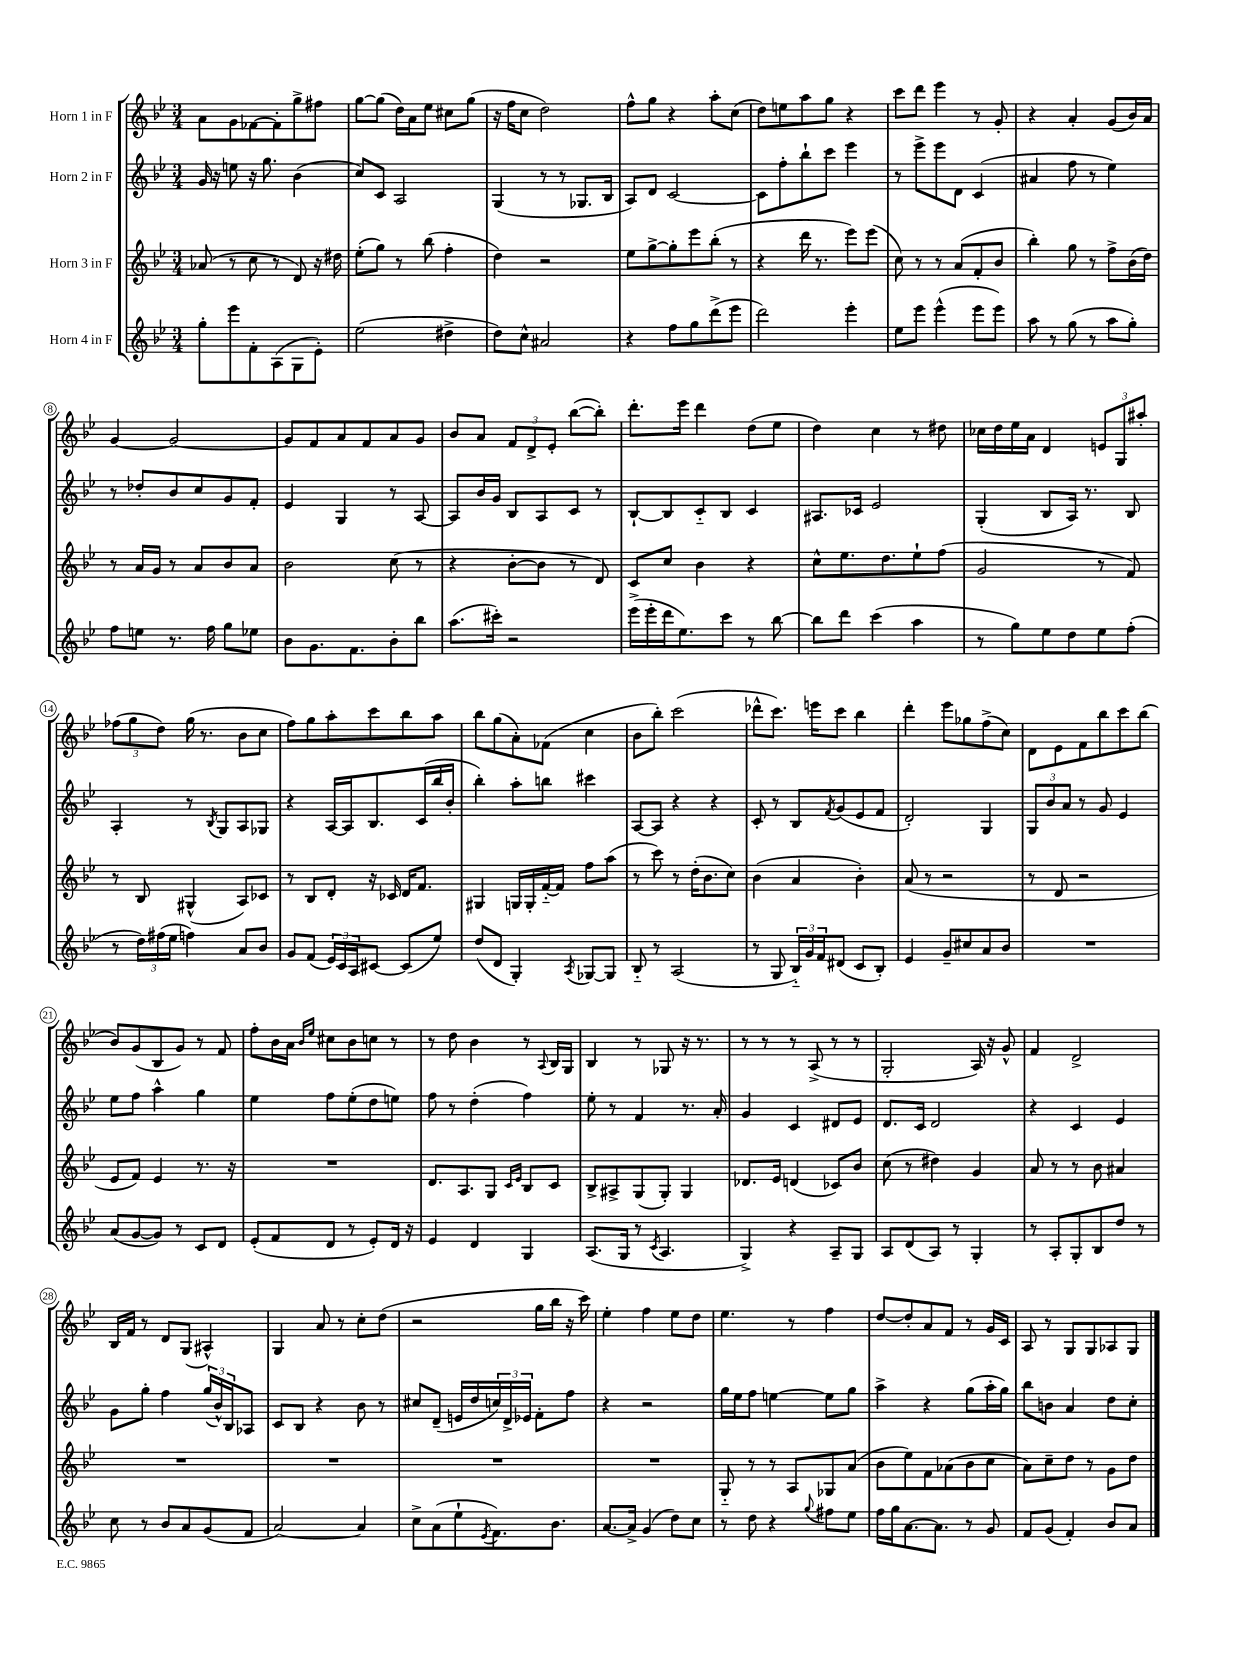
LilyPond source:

<<
\new StaffGroup <<
\new Staff = "s0" \with { instrumentName = "Horn 1 in F" } {
    \clef treble \key bes \major \numericTimeSignature \time 3/4
    a'8 g'8 fes'8~ fes'8-. g''8-> fis''8 |
    g''8~ g''8( d''16) a'16 ees''8 cis''8 g''8( |
    r16 f''16 c''8 d''2) |
    f''8-^ g''8 r4 a''8-. c''8( |
    d''8) e''8 a''8 g''8 r4 |
    c'''8 d'''8 ees'''4 r8 g'8-. |
    r4 a'4-. g'8( bes'16) a'16 |
    g'4~ g'2~ |
    g'8 f'8 a'8 f'8 a'8 g'8 |
    bes'8 a'8 \tuplet 3/2 { f'8 d'8-> ees'8-. } bes''8~( bes''8-.) |
    d'''8.-. ees'''16 d'''4 d''8( ees''8 |
    d''4) c''4 r8 dis''8 |
    ces''16 d''16 ees''16 a'16 d'4 \tuplet 3/2 { e'8 g8 ais''8-. } |
    \tuplet 3/2 { fes''8( g''8 d''8) } g''16( r8. bes'8 c''8 |
    f''8) g''8 a''8-. c'''8 bes''8 a''8 |
    bes''8 g''8( a'8-.) fes'8( c''4 |
    bes'8 bes''8-.) c'''2( |
    des'''8-^ c'''8.) e'''16 c'''8 bes''4 |
    d'''4-. ees'''8 ges''8 f''8->( c''8) |
    d'8 ees'8 f'8 bes''8 c'''8 bes''8( |
    bes'8) g'8( bes8 g'8) r8 f'8 |
    f''8-. bes'16 a'16 \grace { bes'16 ees''16 } cis''8 bes'8 c''8 r8 |
    r8 d''8 bes'4 r8 \appoggiatura { a8 } bes16 g16 |
    bes4 r8 ges8 r16 r8. |
    r8 r8 r8 a8->( r8 r8 |
    g2-. a16) r16 g'8-^ |
    f'4 d'2-> |
    bes16 f'16 r8 d'8 g8( ais4-^) |
    g4 a'8 r8 c''8-. d''8( |
    r2 g''16 bes''16 r16 c'''16) |
    ees''4-. f''4 ees''8 d''8 |
    ees''4. r8 f''4 |
    d''8~ d''8-. a'8 f'8 r8 g'16 c'16 |
    a8 r8 g8 g8 aes8 g8 \bar "|." |
}
\new Staff = "s1" \with { instrumentName = "Horn 2 in F" } {
    \clef treble \key bes \major \numericTimeSignature \time 3/4
    g'16 r16 e''8 r16 g''8. bes'4( |
    c''8) c'8 a2 |
    g4( r8 r8 ges8. bes16 |
    a8) d'8 c'2~ |
    c'8 f''8-. bes''8-! c'''8 ees'''4 |
    r8 ees'''8-> ees'''8 d'8 c'4( |
    ais'4 f''8 r8 ees''4) |
    r8 des''8-. bes'8 c''8 g'8 f'8-. |
    ees'4 g4 r8 a8~ |
    a8 bes'16 g'16 bes8 a8 c'8 r8 |
    bes8~-! bes8 c'8-_ bes8 c'4 |
    ais8. ces'16 ees'2 |
    g4-.( bes8 a16) r8. bes8 |
    a4-. r8 \acciaccatura { bes8 } g8 a8 ges8 |
    r4 a16~ a16 bes8. c'16( bes''16 bes'16-. |
    bes''4-.) a''8-. b''8 cis'''4 |
    a8~ a8 r4 r4 |
    c'8-. r8 bes8 \acciaccatura { f'8 } g'8( ees'8 f'8 |
    d'2-.) g4 |
    \tuplet 3/2 { g8 bes'8 a'8 } r8 g'8 ees'4 |
    ees''8 f''8 a''4-^ g''4 |
    ees''4 f''8 ees''8-.( d''8 e''8) |
    f''8 r8 d''4-.( f''4) |
    ees''8-. r8 f'4 r8. a'16-. |
    g'4 c'4 dis'8 ees'8 |
    d'8. c'16 d'2 |
    r4 c'4 ees'4 |
    g'8 g''8-. f''4 \tuplet 3/2 { g''16( bes'16-^) bes16 } aes8 |
    c'8 bes8 r4 bes'8 r8 |
    cis''8 d'8--( e'16 d''16 \tuplet 3/2 { c''16) d'16-> ees'16 } f'8-. f''8 |
    r4 r2 |
    g''16 ees''16 f''8 e''4~ e''8 g''8 |
    a''4-> r4 g''8( a''16-. g''16) |
    bes''8 b'8 a'4 d''8 c''8-. \bar "|." |
}
\new Staff = "s2" \with { instrumentName = "Horn 3 in F" } {
    \clef treble \key bes \major \numericTimeSignature \time 3/4
    aes'8( r8 c''8 r8 d'8) r16 dis''16 |
    ees''8-.( g''8) r8 bes''8( f''4-. |
    d''4) r2 |
    ees''8 g''8~-> g''8-. ees'''8 bes''8-.( r8 |
    r4 d'''16 r8. ees'''8) ees'''8( |
    c''8) r8 r8 a'8( f'8-. bes'8 |
    bes''4-.) g''8 r8 f''8-> bes'16( d''16) |
    r8 a'16 g'16 r8 a'8 bes'8 a'8 |
    bes'2 c''8( r8 |
    r4 bes'8~-. bes'8 r8 d'8) |
    c'8 c''8 bes'4 r4 |
    c''8-^ ees''8. d''8. ees''8-! f''8( |
    g'2 r8 f'8) |
    r8 bes8 gis4-^( a8) ces'8 |
    r8 bes8 d'8-. r16 ces'16 d'16 f'8. |
    gis4 g16 g16-. f'16~-_ f'16 f''8 a''8( |
    r8 c'''8) r8 d''16-.( bes'8. c''8) |
    bes'4( a'4 bes'4-.) |
    a'8( r8 r2 |
    r8 d'8 r2 |
    ees'8 f'8) ees'4 r8. r16 |
    R2. |
    d'8. a8. g8 \grace { c'16 ees'16 } bes8 c'8 |
    bes8-> ais8-> g8( g8-.) g4 |
    des'8. ees'16 d'4( ces'8) bes'8 |
    c''8( r8 dis''4) g'4 |
    a'8 r8 r8 bes'8 ais'4 |
    R2. |
    R2. |
    R2. |
    R2. |
    g8-_ r8 r8 a8 ges8 a'8( |
    bes'8 ees''8) f'8 aes'8( bes'8 c''8 |
    a'8) c''8-- d''8 r8 g'8 d''8 \bar "|." |
}
\new Staff = "s3" \with { instrumentName = "Horn 4 in F" } {
    \clef treble \key bes \major \numericTimeSignature \time 3/4
    g''8-. ees'''8 f'8-. a8( g8 ees'8-.) |
    ees''2( dis''4-> |
    d''8) c''8-^ ais'2 |
    r4 f''8 g''8 d'''8->( ees'''8 |
    d'''2) ees'''4-. |
    ees''8 ees'''8 ees'''4-^( ees'''8 ees'''8) |
    a''8 r8 g''8( r8 a''8 g''8-.) |
    f''8 e''8 r8. f''16 g''8 ees''8 |
    bes'8 g'8. f'8. bes'8-. bes''8 |
    a''8.( cis'''16-.) r2 |
    ees'''16->( ees'''16-. d'''16 ees''8.) c'''8 r8 bes''8~ |
    bes''8 d'''8 c'''4( a''4 |
    r8 g''8) ees''8 d''8 ees''8 f''8-.( |
    r8 \tuplet 3/2 { d''16) fis''16( ees''16 } f''4) a'8 bes'8 |
    g'8 f'8( \tuplet 3/2 { ees'16) c'16 a16 } cis'8~ cis'8( ees''8) |
    d''8( d'8 g4-.) \acciaccatura { a8 } ges8~ ges8 |
    bes8-_ r8 a2( |
    r8 g8 \tuplet 3/2 { bes16-_) g'16 f'16 } dis'8( c'8 bes8-.) |
    ees'4 g'8-- cis''8 a'8 bes'8 |
    R2. |
    a'8( g'8~ g'8) r8 c'8 d'8 |
    ees'8-.( f'8 d'8 r8 ees'8-.) d'16 r16 |
    ees'4 d'4 g4 |
    a8.( g16 r8 \acciaccatura { c'8 } a4. |
    g4->) r4 a8-- g8 |
    a8 d'8( a8) r8 g4-. |
    r8 a8-. g8-. bes8 d''8 r8 |
    c''8 r8 bes'8 a'8 g'8( f'8 |
    a'2~) a'4 |
    c''8-> a'8( ees''8-! \acciaccatura { ees'8 } f'8.) bes'8. |
    a'8.~ a'16-> g'4( d''8) c''8 |
    r8 d''8 r4 \appoggiatura { g''8 } fis''8 ees''8 |
    f''16 g''16 a'8.~ a'8. r8 g'8 |
    f'8 g'8( f'4-.) bes'8 a'8 \bar "|." |
}
>>
>>
\layout { \context { \Score \override BarNumber.stencil = #(make-stencil-circler 0.1 0.3 ly:text-interface::print) } }
